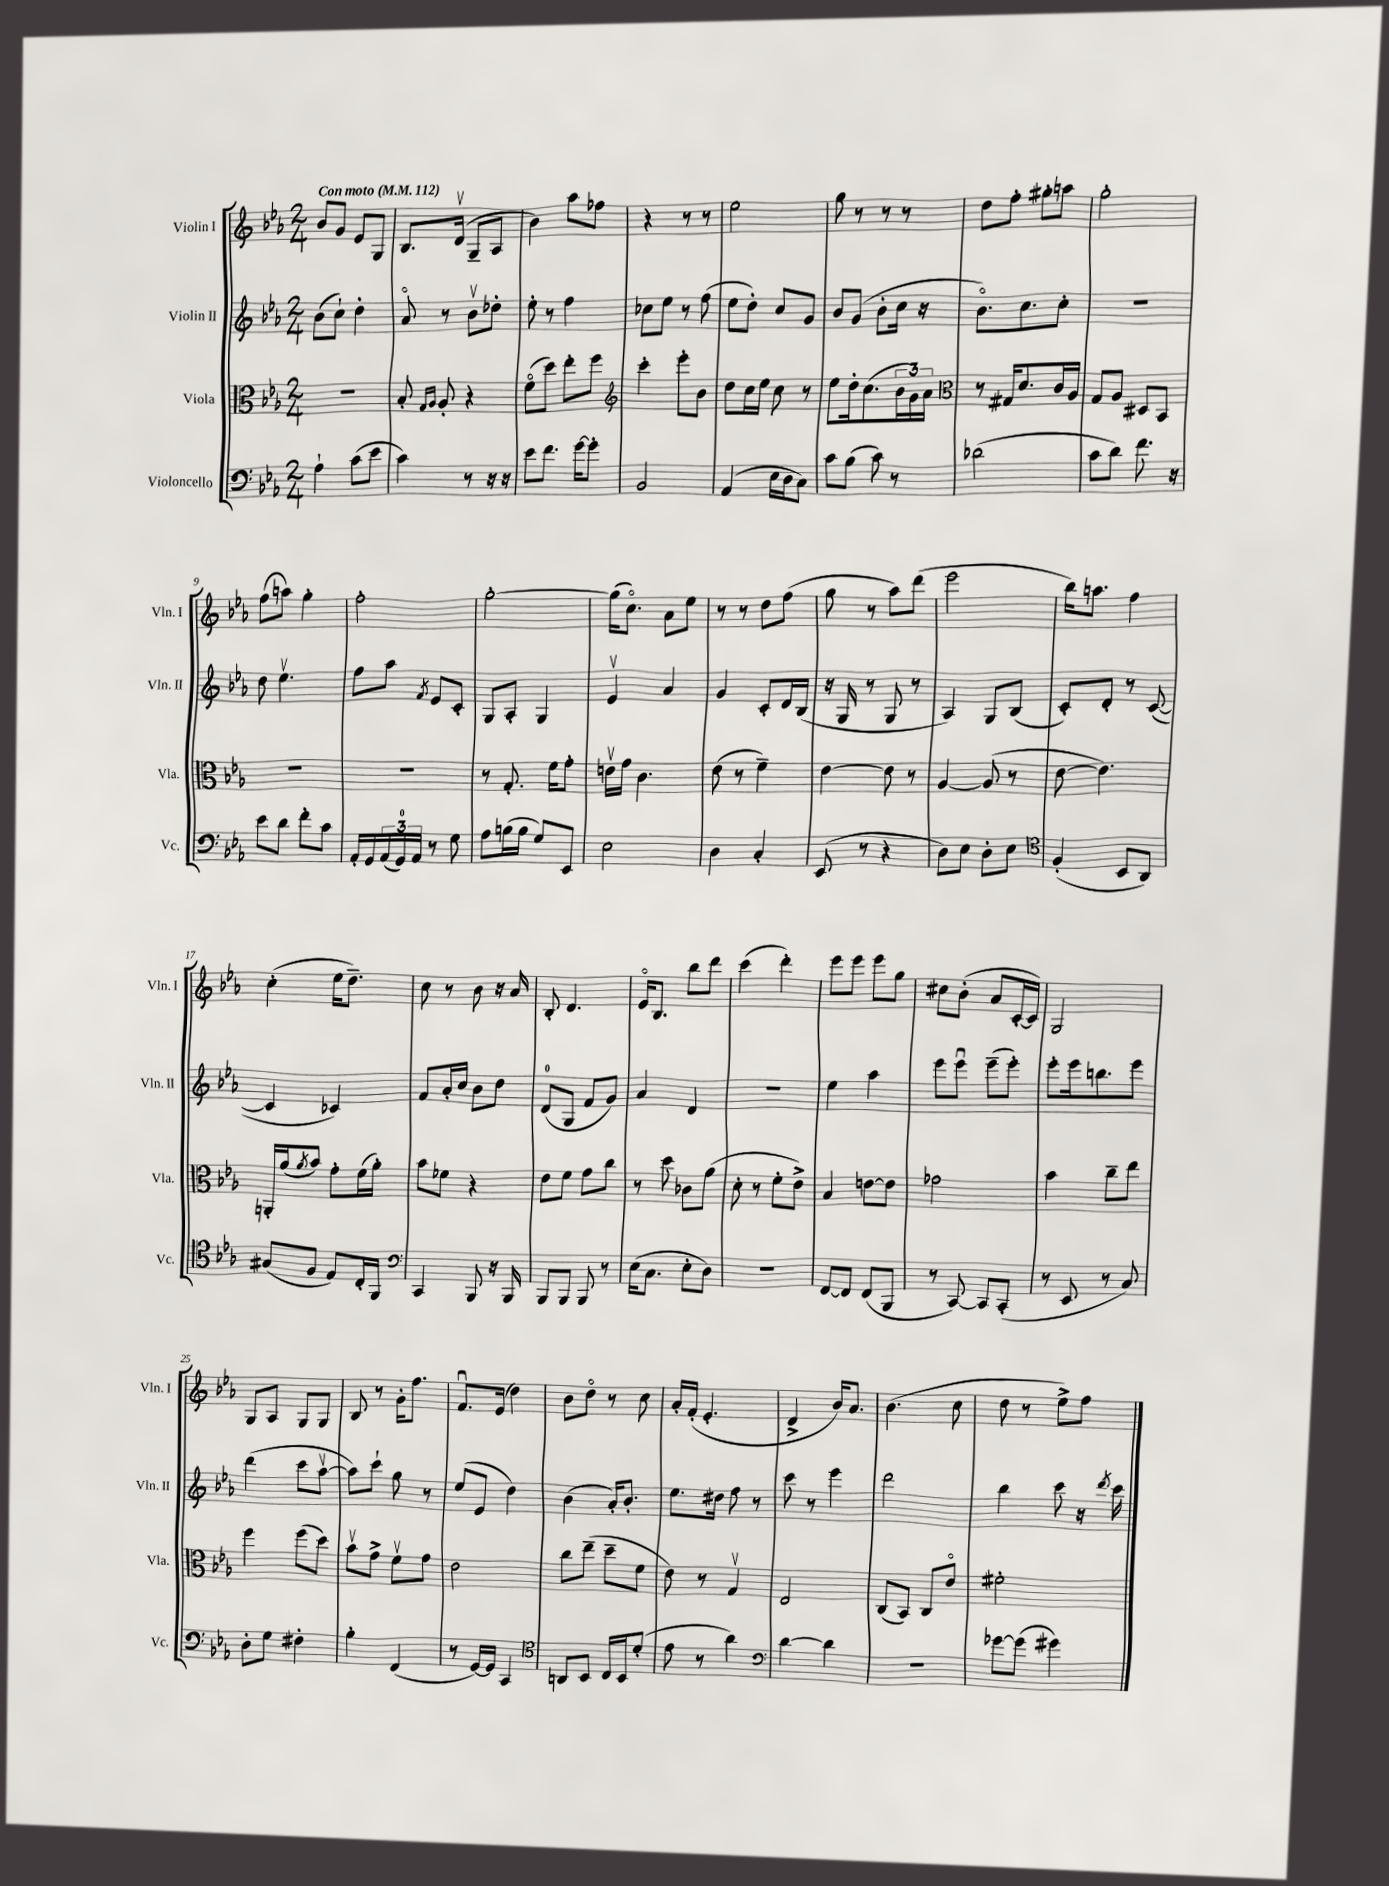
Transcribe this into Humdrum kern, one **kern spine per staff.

**kern	**kern	**kern	**kern
*staff4	*staff3	*staff2	*staff1
*clefF4	*clefC3	*clefG2	*clefG2
*k[b-e-a-]	*k[b-e-a-]	*k[b-e-a-]	*k[b-e-a-]
*M2/4	*M2/4	*M2/4	*M2/4
*MM112	*MM112	*MM112	*MM112
4A-`\	2r	(8b-\L	8b-/L
.	.	8cc`\J)	8g/J
(8c\L	.	4dd'\	8e-/L
8e-\J	.	.	8G/J
=	=	=	=
4c\)	8B-'/	8a-o/	8.B-/L
.	16qqG/LL	.	.
.	16qqA-/JJ	.	.
.	8A-'/	8r	.
.	.	.	(16dv/Jk
8r	4r	8b-v\L	8G~/L
16r	.	8dd-'\J	8A-/J
16r	.	.	.
=	=	=	=
8e-\L	(8fo\L	8ee-'\	4b-\)
8.f\J	8dd\J)	8r	.
.	8ee-'\L	4ff\	8aa-\L
[16g\LK	.	.	.
8g'\]J	8ff\J	.	8ff-\J
=	=	=	=
*	*clefG2	*	*
2BB-/	4ccc'\	8cc-\L	4r
.	.	8ee-\J	.
.	8eee-'\L	8r	8r
.	8b-\J	(8ff\	8r
=	=	=	=
(4AA-/	8dd\L	8ee-\L	2ee-\
.	16cc\L	8dd'\J)	.
.	16ee-\JJ	.	.
16E-\LL	8cc\	8cc/L	.
16D\J	.	.	.
8C\J)	8r	8g/J	.
=	=	=	=
8c\L	8ee-\L	8b-/L	8gg\
(8B-\J	16dd'\k	(8g/J	8r
.	(8.cc\	.	.
8c\)	.	8b-'\L	8r
8r	24b-\L	16cc\Jk	8r
.	24g\)	.	.
.	.	16r	.
.	24a-\JJ	.	.
=	=	=	=
*	*clefC3	*	*
(2d-\	8r	8.b-o\L)	8dd\L
.	16G#/LK	.	8ff'\J
.	8.d/	8.cc\	.
.	.	.	8gg#'\L
.	16c/L	8cc'\J	8aa\J
.	16A-/JJ	.	.
=	=	=	=
8c\L	8G/L	2r	2gg'\
8d\J)	8A-/J	.	.
8.f\	8D#/L	.	.
.	8BB-/J	.	.
16r	.	.	.
=	=	=	=
8e-\L	2r	8dd\	(8ff\L
8d\J	.	4.ee-v\	8aa\J)
8f'\L	.	.	4gg'\
8c\J	.	.	.
=	=	=	=
16AA-'/LL	2r	8ff\L	2ff'\
16GG/	.	.	.
(24AA-/	.	8aa-\J	.
24GG/)	.	.	.
24AA-/JJ	.	.	.
.	.	8qf/	.
8r	.	8e-/L	.
8G\	.	8c'/J	.
=	=	=	=
8A-\L	8r	8G/L	[2gg'\
(16B\L	8.G'/	8A-'/J	.
16B\JJ	.	.	.
8G/L)	.	4G/	.
.	16f\LK	.	.
8EE-/J	8g'\J	.	.
=	=	=	=
2E-\	16ev\LL	4e-v/	(16gg\]LK
.	16g\JJ	.	8.cco\J)
.	4.c\	.	.
.	.	4a-/	8a-\L
.	.	.	8ee-\J
=	=	=	=
4D\	(8e-\	4g/	8r
.	8r	.	8r
4C'/	4f~\)	8c'/L	8dd\L
.	.	16d/L	(8ff\J
.	.	(16B-/JJ	.
=	=	=	=
(8EE-/	[4e-\	16r	8gg\
.	.	16G/	.
8r	.	8r	8r
4r	8e-\]	8G/	8aa-\L)
.	8r	8r	(8ddd\J
=	=	=	=
8D\L)	[4A-/	4A-/)	2eee-\
8E-\J	.	.	.
8D'\L	(8A-/]	8G/L	.
8E-\J	8r	(8B-/J	.
=	=	=	=
*clefC4	*	*	*
(4F'/	[8e-\	8c'/L)	16bb-\LK)
.	.	.	8.aa\J
.	4.e-\])	8d'/J	.
8BB-/L	.	8r	4ff\
8AA-/J)	.	([8c/	.
=	=	=	=
(8G#/L	16AA'/LL	4c/]	(4cc'\
.	(16a-/J	.	.
.	8qa-/	.	.
8F/J	8b-/J)	.	.
8E-/L)	8g'\L	4c-/)	16ee-\LK
.	.	.	8.dd~\J)
16C'/L	(16f\L	.	.
16FF/JJ	16a-'\JJ)	.	.
=	=	=	=
*clefF4	*	*	*
4CC/	8b-\L	8f/L	8cc\
.	8f-\J	16a-'/L	8r
.	.	16cc/JJ	.
8BBB-/	4r	8b-\L	8b-\
16r	.	8dd\J	16r
16BBB-/	.	.	16a-/
=	=	=	=
8BBB-/L	8e-\L	(8d/L	8B-'/
8BBB-/J	8f\J	8G/J	4.d/
8BBB-/	8g\L	8f/L	.
8r	8cc\J	8g/J)	.
=	=	=	=
(16E-\LK	8r	4a-/	16e-o/LK
8.C\J	.	.	8.B-/J
.	8dd\	.	.
8E-'\L	8c-\L	4d/	8bb-\L
8D\J)	(8a-\J	.	8ddd\J
=	=	=	=
2r	8d'\	2r	(4ccc\
.	8r	.	.
.	8f'\L	.	4ddd'\)
.	8e-^\J)	.	.
=	=	=	=
[8FF/L	4B-/	4ee-\	8eee-\L
8FF/]J	.	.	8eee-\J
(8FF/L	[8e\L	4aa-\	8eee-\L
8BBB-/J	8e\]J	.	8gg\J
=	=	=	=
8r	2g-\	8eee-\L	8cc#\L
[8CC/)	.	8eee-u\J	(8b-'\J
8CC/]L	.	(8eee-~\L	8a-/L
(8CC'/J	.	8eee-'\J)	[16c'/L
.	.	.	16c/]JJ)
=	=	=	=
8r	4b-\	8eee-'\L	2G/
8EE-/	.	16eee-\k	.
.	.	8.bb\	.
8r	8cc~\L	.	.
8C/)	8ee-\J	8eee-\J	.
=	=	=	=
8D'\L	4ff\	(4ddd\	8G/L
8G\J	.	.	8A-/J
4F#'\	(8ff\L	8ccc\L	8G/L
.	8dd\J)	[8aa-v\J	8G/J
=	=	=	=
4B-'\	8b-v\L	8aa-\]L)	8B-/
.	8g^\J	8ccc`\J	8r
(4FF/	8fv\L	8gg\	16g'\LK
.	.	.	8.ff\J
.	8g\J	8r	.
=	=	=	=
8r	2e-\	(8ee-/L	8.fu/L
[16GG/LL)	.	8e-/J	.
16GG/]JJ	.	.	(16e-/Jk
4CC/	.	4dd\)	4dd\)
=	=	=	=
*clefC4	*	*	*
8AA/L	8cc\L	(4b-\	8b-\L
8BB-/J	(8ee-~\J	.	8ddo\J
16C/LL	8dd~\L	16a-'/LK)	8r
16BB-/J	.	8.b-'/J	.
(8d'/J	8f\J	.	8cc\
=	=	=	=
8e-\	8e-\)	8.ee-\L	16a-'/LL
.	.	.	(16f'/JJ
8r	8r	.	4.e-'/
.	.	16dd#\Jk	.
4a-\)	4Gv/	8ff\	.
.	.	8r	.
=	=	=	=
*clefF4	*	*	*
[4d\	2E-/	8ccc\	4d^/
.	.	8r	.
4d\]	.	4eee-\	16b-/LK)
.	.	.	8.a-/J
=	=	=	=
2r	(8C/L	2ddd\	(4.b-\
.	8BB-/J)	.	.
.	8C/L	.	.
.	8e-o/J	.	8cc\
=	=	=	=
[8g-\L	2f#'\	4bb-\	8dd\
(8g-\]J	.	.	8r
4g#\)	.	8ccc\	8ee-^\L)
.	.	16r	8ff\J
.	.	8qddd/	.
.	.	16ccc\	.
==	==	==	==
*-	*-	*-	*-
